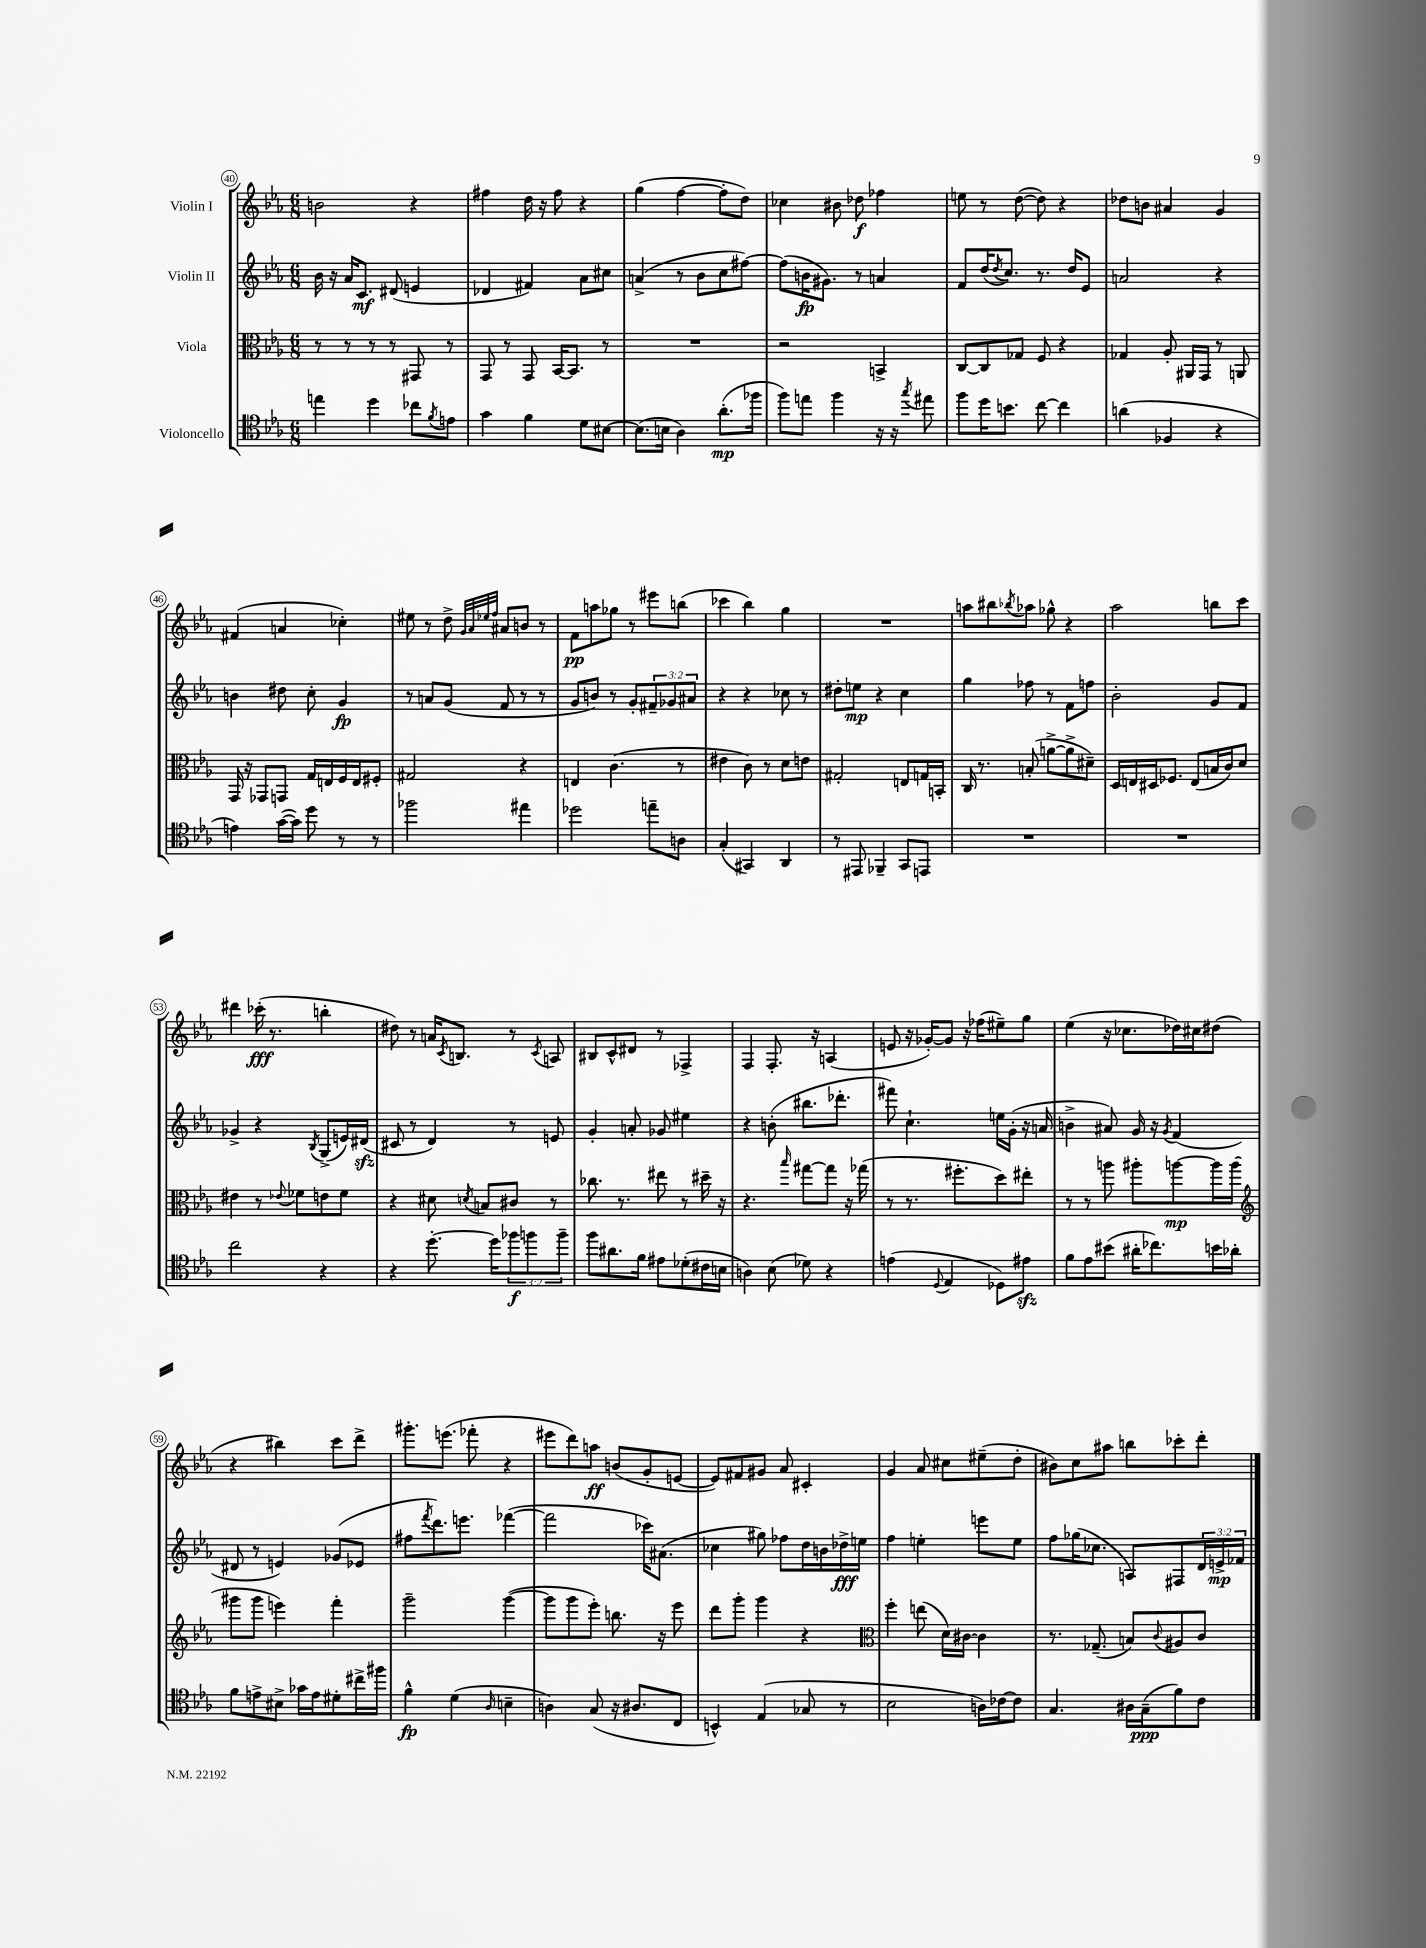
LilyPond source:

<<
\new StaffGroup <<
\new Staff = "s0" \with { instrumentName = "Violin I" } {
    \clef treble \key ees \major \numericTimeSignature \time 6/8
    b'2 r4 |
    fis''4 d''16 r16 fis''8 r4 |
    g''4( f''4~ f''8-. d''8) |
    ces''4 bis'8 des''8\f fes''4 |
    e''8 r8 d''8~( d''8) r4 |
    des''8 b'8 ais'4 g'4 |
    fis'4( a'4 ces''4-.) |
    eis''8 r8 d''8-> \grace { g'32 aes'32 ees''32 f''32 } ais'8 b'8 r8 |
    f'8\pp a''8 ges''8 r8 eis'''8 b''8( |
    ces'''4 bes''4) g''4 |
    R2. |
    a''8 bis''8 \acciaccatura { bes''8 } aes''8 ges''8-^ r4 |
    aes''2 b''8 c'''8 |
    dis'''4 ces'''16-.\fff( r8. b''4-. |
    dis''8) r8 a'16 \acciaccatura { c'8 } b8. r8 \acciaccatura { c'8 } a8 |
    bis8 c'8-^ dis'8 r8 fes4-> |
    f4 f8.-. r16 a4( |
    e'8 r16 ges'16~-.) ges'8 r16 fes''16( eis''8--) g''8 |
    ees''4( r16 ces''8. des''16) cis''16 dis''8( |
    r4 bis''4) c'''8 d'''8-> |
    gis'''8.-. e'''8.( fes'''8-. r4 |
    eis'''8 d'''8) a''8\ff b'8( g'8-. e'8~ |
    e'8) fis'8 gis'8 aes'8 cis'4-. |
    g'4 aes'8 cis''8 eis''8--( d''8-. |
    bis'8) c''8 ais''8 b''8 ces'''8-. d'''8-. \bar "|." |
}
\new Staff = "s1" \with { instrumentName = "Violin II" } {
    \clef treble \key ees \major \numericTimeSignature \time 6/8 \override Staff.TupletNumber.text = #tuplet-number::calc-fraction-text
    bes'16 r16 aes'16 c'8.\mf dis'8( e'4 |
    des'4 fis'4) aes'8 cis''8 |
    a'4->( r8 bes'8 c''8 fis''8~) |
    fis''8( b'16\fp gis'8.) r8 a'4 |
    f'8 d''16( \acciaccatura { d''8 } c''8.) r8. d''16 ees'8 |
    a'2 r4 |
    b'4 dis''8 c''8-. g'4\fp |
    r8 a'8 g'8( f'8 r8 r8 |
    g'8 b'8) r8 g'8-. \tuplet 3/2 { fis'8-- ges'8 ais'8 } |
    r4 r4 ces''8 r8 |
    dis''8-. e''8\mp r4 c''4 |
    g''4 fes''8 r8 f'8 f''8 |
    bes'2-. g'8 f'8 |
    ges'4-> r4 \acciaccatura { bes8 } g8->( e'16) dis'16\sfz( |
    cis'8 r8 d'4) r8 e'8 |
    g'4-. a'8-. ges'8 eis''4 |
    r4 b'8-.( bis''8. des'''8.-. |
    fis'''8) c''4.-! e''16 g'16-.( r16 a'16 |
    b'4-> ais'8) g'16 r16 \acciaccatura { g'8 } f'4( |
    dis'8 r8 e'4) ges'8( ees'8 |
    fis''8 \acciaccatura { f'''8 } d'''8.) e'''8. fes'''4~( |
    fes'''2 ces'''16) ais'8.( |
    ces''4 gis''8) fes''8 d''16 b'16 des''16->\fff e''16 |
    f''4 e''4-. e'''8 e''8 |
    f''8 ges''16( ces''8. a8) fis8 \tuplet 3/2 { d'16 e'16->\mp fes'16 } \bar "|." |
}
\new Staff = "s2" \with { instrumentName = "Viola" } {
    \clef alto \key ees \major \numericTimeSignature \time 6/8
    r8 r8 r8 r8 gis,8 r8 |
    g,8 r8 g,8 bes,16~ bes,8. r8 |
    R2. |
    r2 b,4-> |
    c8~ c8 ges8 f8 r4 |
    ges4 aes8-. ais,16 g,16 r8 a,8 |
    g,16 r16 ges,8 g,8 g16 e16 f16 e16 fis8-. |
    gis2 r4 |
    e4 c'4.( r8 |
    eis'4 c'8) r8 d'8 e'8 |
    gis2-. e8 g16 b,16-. |
    c16 r8. b8-.( a'8~-> a'8-> dis'8--) |
    d16 e16 dis16 fes8. e8( b16 c'16) d'8 |
    eis'4 r8 \appoggiatura { ees'8 } fes'8 e'8 fes'8 |
    r4 dis'8 \acciaccatura { d'8 } b8 cis'8 r8 |
    ces''8. r8. eis''8 r8 dis''16-- r16 |
    r4. \grace { bes''16 } gis''8~ gis''8 r16 ges''16( |
    r8 r8. fis''8.-. d''8) eis''8-. |
    r8 r8 a''8 ais''8-. a''8~\mp a''16 a''16( |
    \clef treble gis'''8 gis'''8 e'''4) f'''4-. |
    g'''2-- g'''4~( |
    g'''8 g'''8 ees'''8-.) b''8. r16 ees'''8 |
    d'''8 g'''8-. g'''4 r4 |
    \clef alto f''4-. e''8( d'16) cis'16~ cis'4 |
    r8. ges8.--( b8) \appoggiatura { c'8 } ais8 c'8 \bar "|." |
}
\new Staff = "s3" \with { instrumentName = "Violoncello" } {
    \clef tenor \key ees \major \numericTimeSignature \time 6/8 \override Staff.TupletNumber.text = #tuplet-number::calc-fraction-text
    e''4 d''4 ces''8 \acciaccatura { f'8 } e'8 |
    g'4 f'4 d'8 bis8~ |
    bis8.( b16 aes4) aes'8.-.\mp( fes''16 |
    f''8) e''8 f''4 r16 r16 \acciaccatura { g''8 } eis''8 |
    f''8 d''16 b'8. c''8~ c''4 |
    a'4( fes4 r4 |
    e'4) g'16~( g'16) d''8 r8 r8 |
    fes''2 eis''4 |
    des''2 e''8-- a8 |
    g4-.( gis,4) aes,4 |
    r8 eis,8 fes,4-- g,8 e,8 |
    R2. |
    R2. |
    c''2 r4 |
    r4 d''8.~-. d''16 \tuplet 3/2 { fes''8\f f''8 f''8-- } |
    f''8 ais'8. f'16 eis'8 des'8-.( cis'16 b16 |
    a4) bes8( des'8) r4 |
    e'4( \appoggiatura { d8 } ees4 des8) eis'8\sfz |
    f'8 ees'8 bis'8( ais'16-. ces''8.) b'16 aes'16-. |
    f'8 e'8-> bis8-> ges'16 e'16 dis'8-. cis''16-> fis''16 |
    f'4-^\fp d'4( \grace { aes16 } b4-- |
    a4) g8( r16 ais8. c8 |
    b,4-^) ees4( ges8 r8 |
    bes2 a16) ces'16~ ces'8 |
    g4. ais16 g16--\ppp( f'8) c'8 \bar "|." |
}
>>
>>
\layout { \context { \Score currentBarNumber = #40 \override BarNumber.stencil = #(make-stencil-circler 0.1 0.3 ly:text-interface::print) } }
